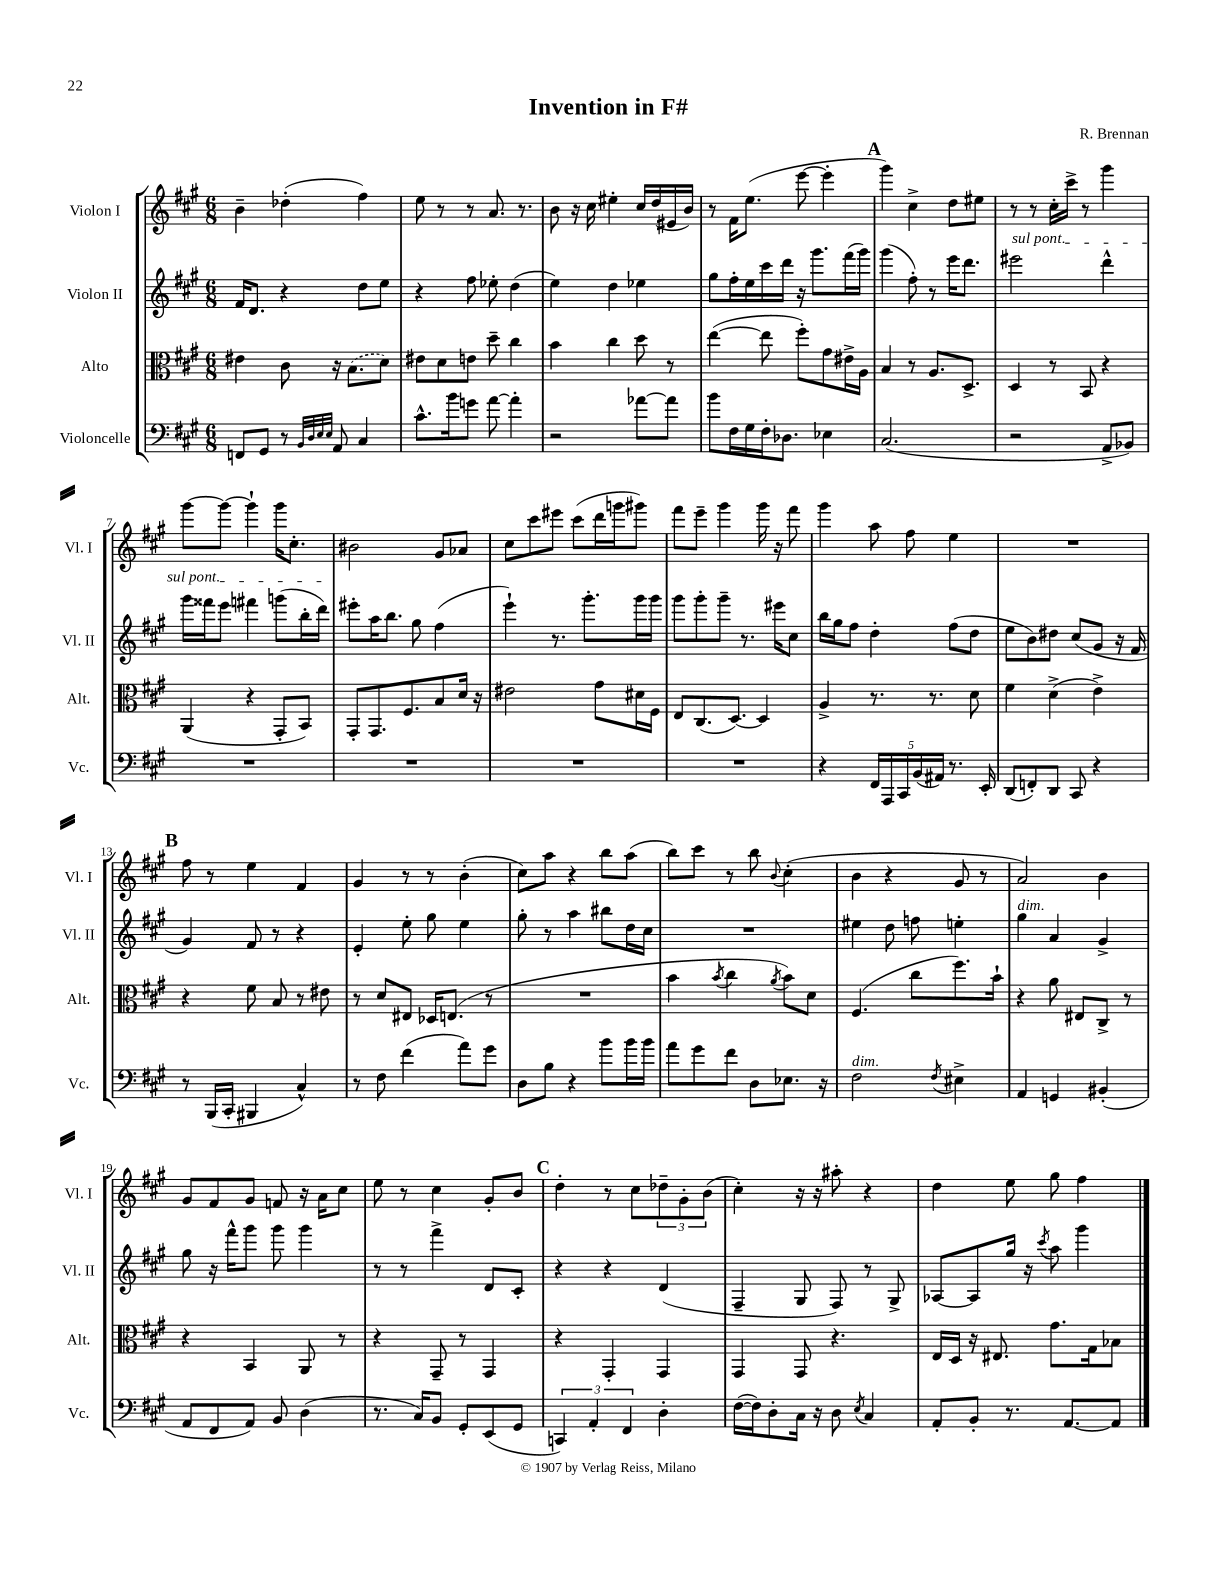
\header { title = "Invention in F#" composer = "R. Brennan" }
<<
\new StaffGroup <<
\new Staff = "s0" \with { instrumentName = "Violon I" shortInstrumentName = "Vl. I" } {
    \clef treble \key a \major \numericTimeSignature \time 6/8
    b'4-- des''4-.( fis''4) |
    e''8 r8 r8 a'8. r8. |
    b'8 r16 cis''16 eis''4-. cis''16 d''16( eis'16 b'16) |
    r8 fis'16 e''8.( e'''8~ e'''4-. |
    \mark \markup { \bold "A" } gis'''4) cis''4-> d''8 eis''8 |
    r8 r8 cis''16-. cis'''16-> r8 gis'''4 |
    gis'''8~ gis'''8~ gis'''4-! gis'''16 cis''8.-. |
    bis'2 gis'8 aes'8 |
    cis''8 cis'''8 eis'''8 cis'''8( d'''16 g'''16 gis'''8) |
    fis'''8 e'''8-- gis'''4 gis'''16 r16 fis'''8 |
    gis'''4 a''8 fis''8 e''4 |
    R2. |
    \mark \markup { \bold "B" } fis''8 r8 e''4 fis'4 |
    gis'4 r8 r8 b'4-.( |
    cis''8) a''8 r4 b''8 a''8( |
    b''8) cis'''8 r8 b''8 \appoggiatura { b'8 } cis''4-.( |
    b'4 r4 gis'8 r8 |
    a'2) b'4 |
    gis'8 fis'8 gis'8 f'8 r16 a'16 cis''8 |
    e''8 r8 cis''4 gis'8-. b'8 |
    \mark \markup { \bold "C" } d''4-. r8 cis''8 \tuplet 3/2 { des''8-- gis'8-. b'8( } |
    cis''4-.) r16 r16 ais''8-. r4 |
    d''4 e''8 gis''8 fis''4 \bar "|." |
}
\new Staff = "s1" \with { instrumentName = "Violon II" shortInstrumentName = "Vl. II" } {
    \clef treble \key a \major \numericTimeSignature \time 6/8
    fis'16 d'8. r4 d''8 e''8 |
    r4 fis''8 ees''8-. d''4( |
    e''4) d''4 ees''4 |
    gis''8 fis''16-. e''16 cis'''16 d'''16 r16 gis'''8. fis'''16( gis'''16) |
    \mark \markup { \bold "A" } gis'''4( fis''8-.) r8 e'''16 d'''8. |
    \once \override TextSpanner.bound-details.left.text = \markup { \italic "sul pont." } eis'''2\startTextSpan d'''4-^ |
    gis'''16 fisis'''16 e'''8 fis'''4 g'''8( b''16-. d'''16\stopTextSpan) |
    eis'''8-. a''16 b''8. gis''8 fis''4( |
    e'''4-!) r8. gis'''8.-. gis'''16 gis'''16 |
    gis'''8 gis'''8-. gis'''8-- r8. eis'''16 cis''8 |
    b''16 gis''16 fis''8 d''4-. fis''8( d''8 |
    e''8 b'8) dis''8 cis''8( gis'8 r16 fis'16 |
    \mark \markup { \bold "B" } gis'4) fis'8 r8 r4 |
    e'4-. e''8-. gis''8 e''4 |
    gis''8-. r8 a''4 bis''8 d''16 cis''16 |
    R2. |
    eis''4 d''8 f''8 e''4-. |
    gis''4^\markup { \italic "dim." } a'4 gis'4-> |
    gis''8 r16 fis'''16-^ gis'''8 gis'''8 gis'''4 |
    r8 r8 fis'''4-> d'8 cis'8-. |
    \mark \markup { \bold "C" } r4 r4 d'4( |
    fis4-- gis8 fis8) r8 gis8-> |
    aes8~ aes8 gis''16 r16 \acciaccatura { cis'''8 } a''8 gis'''4 \bar "|." |
}
\new Staff = "s2" \with { instrumentName = "Alto" shortInstrumentName = "Alt." } {
    \clef alto \key a \major \numericTimeSignature \time 6/8
    eis'4 cis'8 r16 \once \slurDashed b8.( d'8) |
    eis'8 d'8 e'8 d''8-- cis''4 |
    b'4 cis''4 d''8 r8 |
    e''4~( e''8 fis''8-.) gis'8 eis'16-> a16 |
    \mark \markup { \bold "A" } b4 r8 a8. d8.-> |
    d4 r8 b,8 r4 |
    a,4( r4 gis,8-. b,8) |
    gis,8-. gis,8. fis8. b8 d'16 r16 |
    eis'2 gis'8 dis'16 fis16 |
    e8 cis8.( d8.~) d4 |
    a4-> r8. r8. d'8 |
    fis'4 d'4->( e'4->) |
    \mark \markup { \bold "B" } r4 fis'8 b8 r8 eis'8 |
    r8 d'8 eis8 des16 e8.( r8 |
    R2. |
    b'4 \acciaccatura { b'8 } cis''4 \acciaccatura { a'8 } b'8) d'8 |
    fis4.( cis''8 fis''8.) b'16-! |
    r4 a'8 eis8 cis8-> r8 |
    r4 b,4 a,8 r8 |
    r4 gis,8-- r8 gis,4 |
    \mark \markup { \bold "C" } r4 gis,4-. gis,4 |
    gis,4 gis,8 r4. |
    e16 d16 r16 eis8. gis'8. gis16 bes8 \bar "|." |
}
\new Staff = "s3" \with { instrumentName = "Violoncelle" shortInstrumentName = "Vc." } {
    \clef bass \key a \major \numericTimeSignature \time 6/8
    f,8 gis,8 r8 \grace { b,32 d32 e32 e32 } a,8 cis4 |
    cis'8.-^ b'16 g'8 a'8~ a'4-. |
    r2 aes'8~ aes'8 |
    b'8 fis16 gis16 fis16-. des8. ees4 |
    \mark \markup { \bold "A" } cis2.( |
    r2 a,8-> bes,8) |
    R2. |
    R2. |
    R2. |
    R2. |
    r4 \tuplet 5/4 { fis,16 a,,16 cis,16 b,16( ais,16) } r8. e,16-. |
    d,8( f,8-.) d,8 cis,8 r4 |
    \mark \markup { \bold "B" } r8 b,,16( cis,16-. bis,,4 cis4-^) |
    r8 fis8 fis'4( a'8) gis'8 |
    d8 b8 r4 b'8 b'16 b'16 |
    a'8 gis'8 fis'8 d8 ees8. r16 |
    fis2^\markup { \italic "dim." } \acciaccatura { fis8 } eis4-> |
    a,4 g,4 bis,4-.( |
    a,8 fis,8 a,8) b,8 d4( |
    r8. cis16) b,8 gis,8-. e,8( gis,8 |
    \mark \markup { \bold "C" } \tuplet 3/2 { c,4) a,4-. fis,4 } d4-. |
    fis16~( fis16) d8-. cis16 r16 d8 \acciaccatura { e8 } cis4 |
    a,8-. b,8-. r8. a,8.~ a,8 \bar "|." |
}
>>
>>
